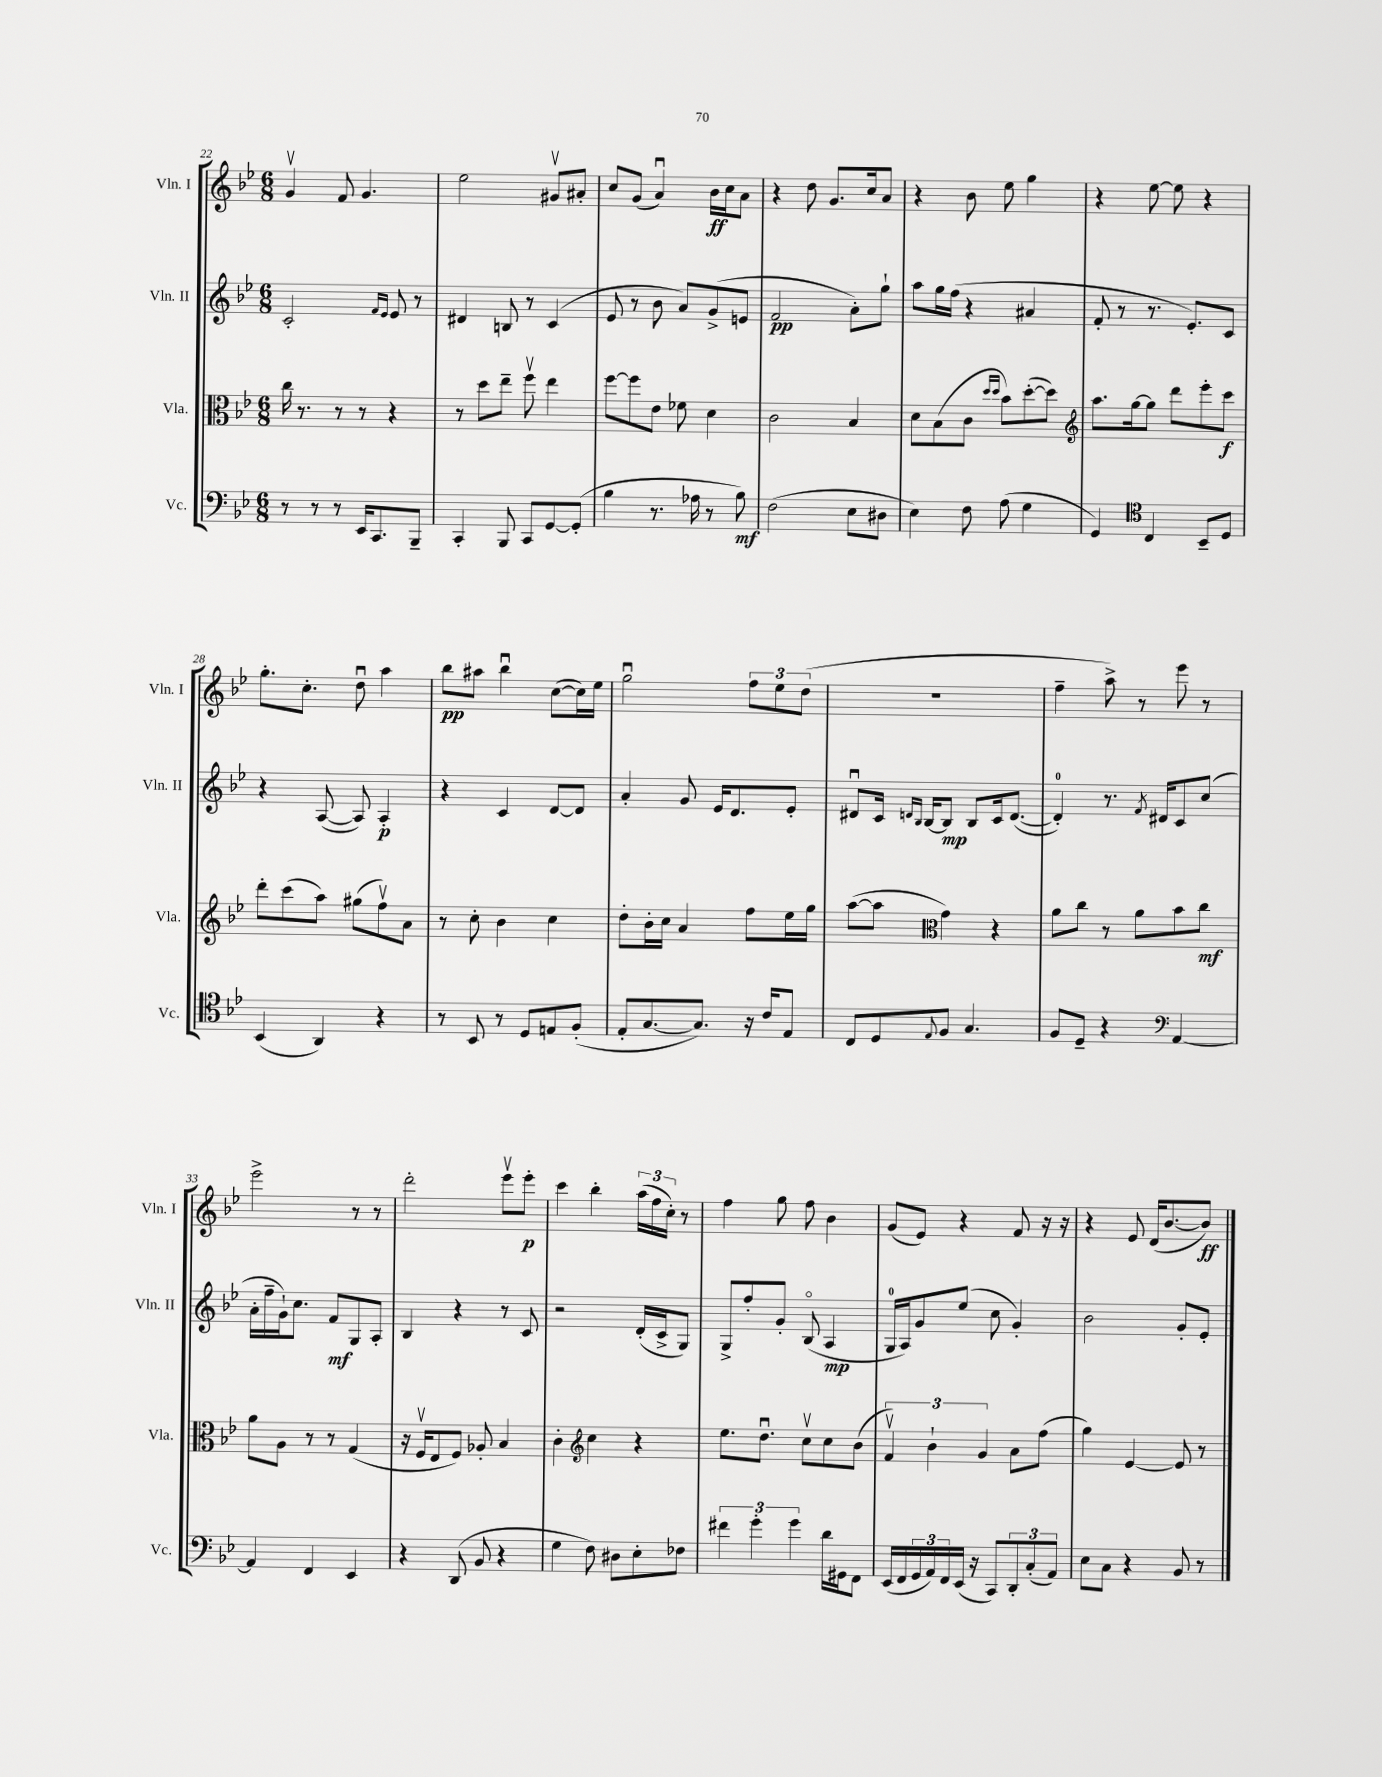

**kern	**kern	**kern	**kern
*staff4	*staff3	*staff2	*staff1
*clefF4	*clefC3	*clefG2	*clefG2
*k[b-e-]	*k[b-e-]	*k[b-e-]	*k[b-e-]
*M6/8	*M6/8	*M6/8	*M6/8
8r	16cc	2c'	4gv
.	8.r	.	.
8r	.	.	.
8r	8r	.	8f
16EE-	8r	.	4.g
8.CC	.	.	.
.	.	16qqf	.
.	.	16qqe-	.
.	4r	8e-	.
8BBB-~	.	8r	.
=	=	=	=
4CC'	8r	4d#	2ee-
.	8dd	.	.
8BBB-	8ee-~	8B	.
8CC	8ffv	8r	.
[8GG	4ee-	(4c	8g#v
(8GG']	.	.	8a#'
=	=	=	=
4B-	[8ff	8e-	8cc
.	8ff]	8r	(8g
8.r	8e-	8b-	4au)
.	8f-	8a)	.
16A-	.	.	.
8r	4d	(8g^	16b-
.	.	.	16cc
8B-)	.	8e	8a
=	=	=	=
(2F	2c	2f	4r
.	.	.	8dd
.	.	.	8.g
8E-	4B-	8a')	.
.	.	.	16cc
8D#	.	8gg`	8a
=	=	=	=
4E-)	8d	8aa	4r
.	(8B-	16gg	.
.	.	(16ff	.
8F	8c	4r	8b-
.	16qqdd	.	.
.	16qqdd	.	.
(8A	8b-)	.	8ee-
4G	([8dd'	4a#	4gg
.	8dd])	.	.
=	=	=	=
*	*clefG2	*	*
4GG)	8.aa	8f'	4r
.	.	8r	.
.	[16gg	.	.
*clefC4	*	*	*
4C	8gg]	8.r	[8ee-
.	8ddd	.	8ee-]
.	.	8.e-')	.
8BB-~	8eee-'	.	4r
8D	8ccc	8c	.
=	=	=	=
(4BB-	8ddd'	4r	8.gg'
.	(8ccc	.	.
.	.	.	8.cc'
4AA)	8aa)	([8A	.
.	(8gg#	8A])	8ddu
4r	8ffv)	4A'	4aa
.	8a	.	.
=	=	=	=
8r	8r	4r	8bb-
8BB-	8cc'	.	8aa#
8r	4b-	4c	4bb-u
8D	.	.	.
8E	4cc	[8d	([8cc
(8F'	.	8d]	16cc])
.	.	.	16ee-
=	=	=	=
8E-'	8dd'	4a'	2ggu
[8.G	16b-'	.	.
.	16cc	.	.
.	4a	8g	.
8.G])	.	.	.
.	.	16e-	.
.	.	8.d	.
16r	8ff	.	12ff
16c	.	.	.
.	.	.	12ee-
8E-	16ee-	8e-'	.
.	.	.	(12dd
.	16gg	.	.
=	=	=	=
8C	([8aa	8d#u	2.r
8D	8aa]	16c	.
.	.	16qqd	.
.	.	16qqB-	.
.	.	[16B-	.
*	*clefC3	*	*
8qqE-	.	.	.
8F	4g)	8B-]	.
4.G	.	8B-	.
.	4r	16c	.
.	.	([8.d	.
=	=	=	=
8F	8a	4d'])	4ff~
8D~	8cc	.	.
4r	8r	8.r	8aa^)
.	8a	.	8r
.	.	8qf	.
.	.	16d#	.
*clefF4	*	*	*
[4AA	8b-	8c	8eee-
.	8cc	(8cc	8r
=	=	=	=
4AA]	8a	16a'	2eee-^
.	.	16ff~	.
.	8A	16g`)	.
.	.	8.cc	.
4FF	8r	.	.
.	8r	8f	.
4EE-	(4G	8G	8r
.	.	8A'	8r
=	=	=	=
4r	16r	4B-	2ddd'
.	16Fv	.	.
.	8E-	.	.
(8DD	8F)	4r	.
8BB-	8A-'	.	.
4r	4B-	8r	8eee-v
.	.	8c	8eee-'
=	=	=	=
4G	4c'	2r	4ccc
*	*clefG2	*	*
8F)	4cc	.	4bb-'
8D#	.	.	.
8E-'	4r	(16d'	(24aa
.	.	.	24ff
.	.	16c^	.
.	.	.	24cc')
8F-	.	8G)	8r
=	=	=	=
6f#	8.ee-	8G^	4ff
.	.	8ff'	.
6g'	.	.	.
.	8.ddu	.	.
.	.	8g'	8gg
6g	.	.	.
.	8ccv	(8B-o	8ff
16d	8cc	4A	4b-
16GG#	.	.	.
8FF	(8b-	.	.
=	=	=	=
(16EE-	6fv)	16G	(8g
16FF	.	16A)	.
24GG	.	8g	8e-)
24AA)	6b-`	.	.
24FF	.	.	.
(16EE-	.	(8ee-	4r
16r	.	.	.
.	6g	.	.
8CC)	.	8cc	.
12DD'	8a	4g')	8f
(12C'	.	.	.
.	(8ff	.	16r
12AA)	.	.	.
.	.	.	16r
=	=	=	=
8E-	4gg)	2b-	4r
8C	.	.	.
4r	[4e-	.	8e-
.	.	.	(16d
.	.	.	[8.b-
8BB-	8e-]	8g'	.
8r	8r	8e-'	8b-])
==	==	==	==
*-	*-	*-	*-
